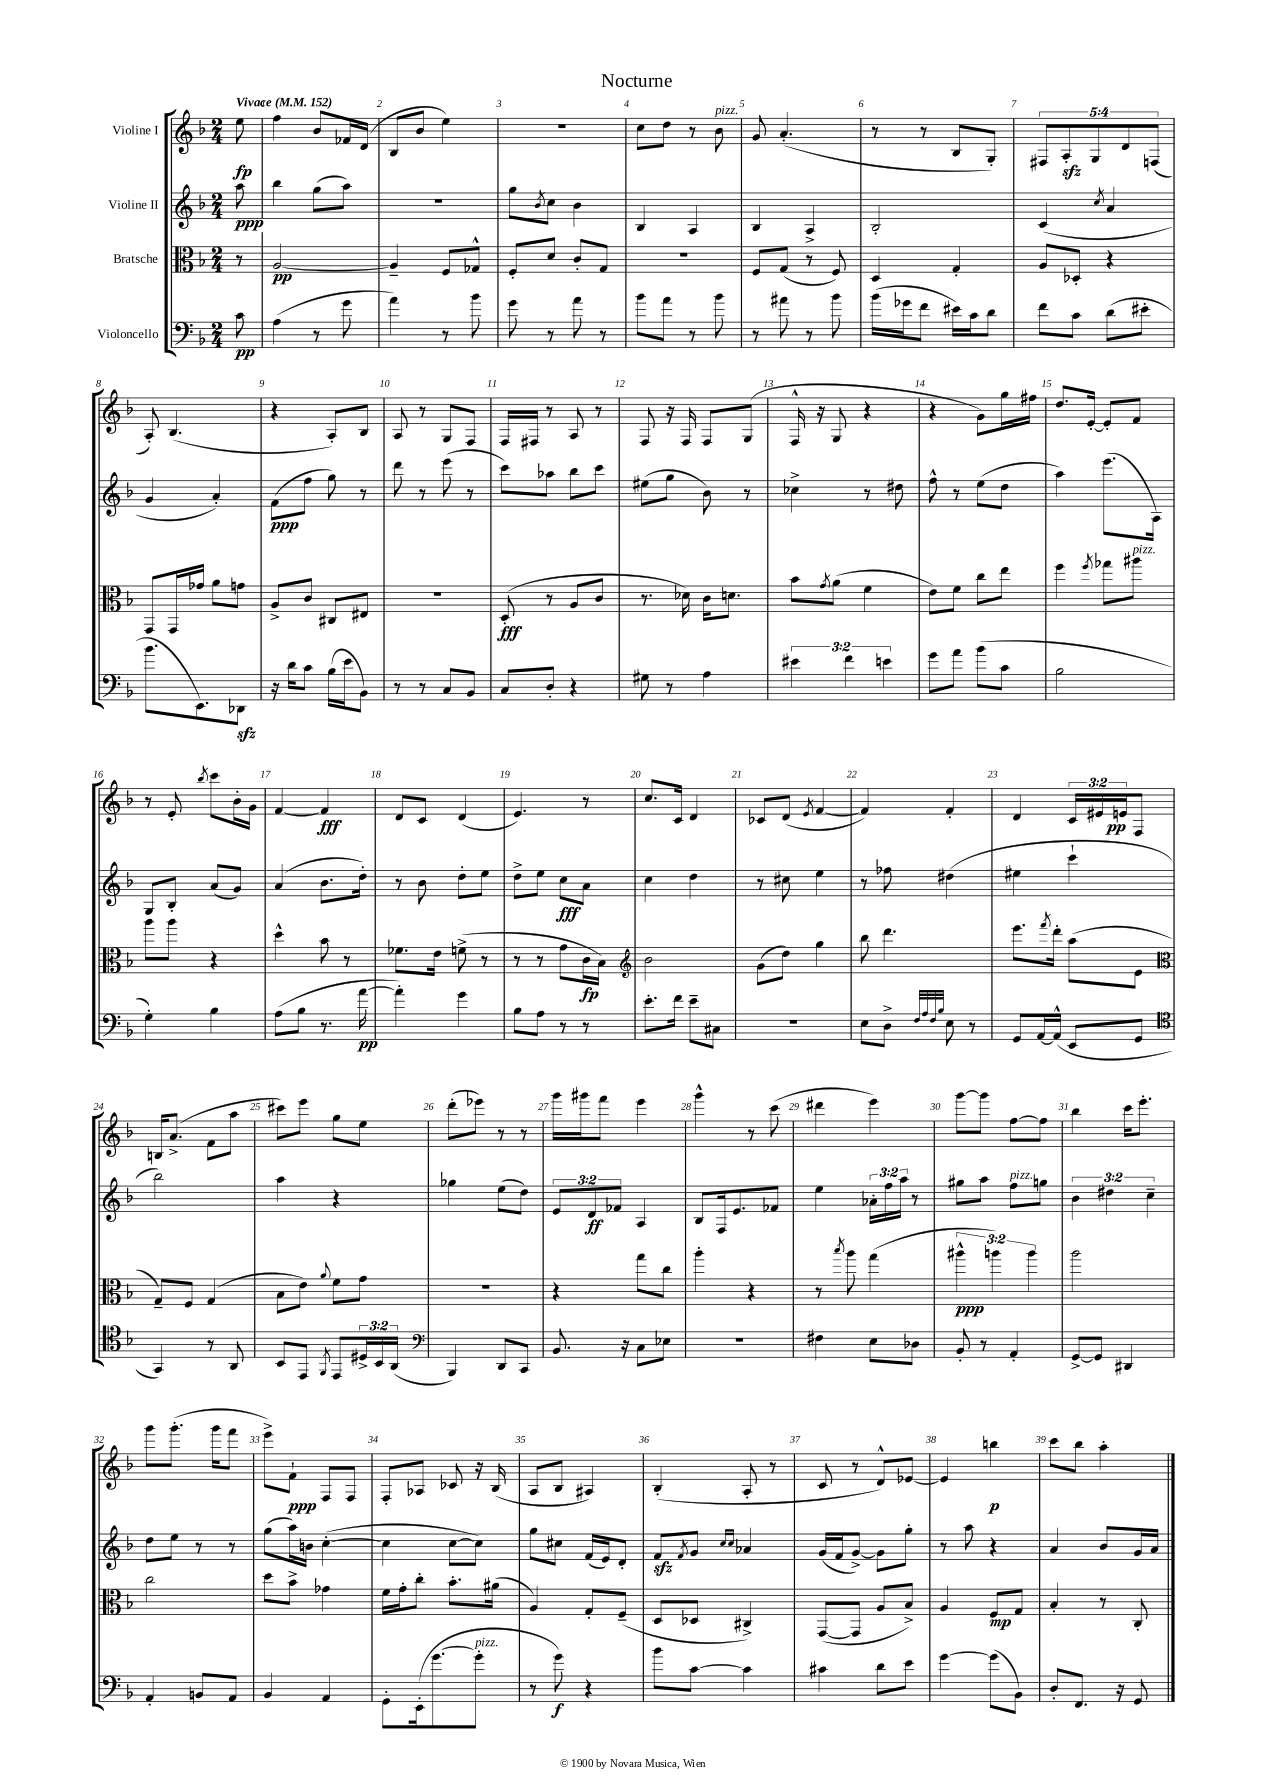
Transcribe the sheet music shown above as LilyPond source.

\header { title = "Nocturne" }
<<
\new StaffGroup <<
\new Staff = "s0" \with { instrumentName = "Violine I" } {
    \clef treble \key f \major \numericTimeSignature \time 2/4 \override Staff.TupletNumber.text = #tuplet-number::calc-fraction-text \partial 8 \tempo "Vivace" 4 = 152
    e''8\fp |
    f''4 bes'8 fes'16 d'16( |
    bes8 bes'8 e''4) |
    r2 |
    c''8 d''8 r8 bes'8^\markup { \italic "pizz." } |
    g'8 a'4.-.( |
    r8 r8 bes8 g8-.) |
    \tuplet 5/4 { fis8 a8-.\sfz g8 d'8 f8( } |
    a8-.) bes4.( |
    r4 a8-.) bes8 |
    a8 r8 g8 f8 |
    f16 fis16 r8 a8 r8 |
    f8 r16 f16 f8 g8( |
    f16-^ r16 g8 r4 |
    r4 g'8) g''16 fis''16 |
    d''8. e'16~-. e'8-. f'8 |
    r8 e'8-. \acciaccatura { bes''8 } c'''8 bes'16-. g'16 |
    f'4~ f'4\fff |
    d'8 c'8 d'4( |
    e'4.) r8 |
    c''8. c'16 d'4 |
    ces'8 d'8( \acciaccatura { e'8 } f'4~ |
    f'4) f'4-. |
    d'4 \tuplet 3/2 { c'16 eis'16 e'16\pp } f8 |
    b16 a'8.->( f'8 a''8 |
    cis'''8) e'''8 g''8 e''8 |
    d'''8-.( ees'''8) r8 r8 |
    g'''16 gis'''16 f'''8 e'''4 |
    g'''4-^ r8 c'''8( |
    dis'''4 e'''4) |
    g'''8~ g'''8 f''8~ f''8 |
    bes''4 c'''16 e'''8.-. |
    g'''8 g'''8.-.( g'''16 f'''8 |
    e'''8->) f'8-!\ppp f8 f8 |
    f8-. aes8 ces'8 r16 bes16( |
    a8 bes8 ais4) |
    bes4-.( a8-. r8 |
    c'8 r8 d'8-^) ees'8~ |
    ees'4 b''4\p |
    c'''8 bes''8 a''4-. \bar "|." |
}
\new Staff = "s1" \with { instrumentName = "Violine II" } {
    \clef treble \key f \major \numericTimeSignature \time 2/4 \override Staff.TupletNumber.text = #tuplet-number::calc-fraction-text \partial 8
    a''8\ppp |
    bes''4 g''8( a''8) |
    r2 |
    g''8 \acciaccatura { bes'8 } c''8 bes'4 |
    bes4 a4 |
    bes4 a4-> |
    bes2-. |
    c'4( \acciaccatura { c''8 } a'4 |
    g'4 a'4-.) |
    f'8\ppp( f''8 g''8) r8 |
    d'''8 r8 e'''8( r8 |
    c'''8) aes''8 bes''8 c'''8 |
    eis''8( g''8 bes'8) r8 |
    ces''4-> r8 dis''8 |
    f''8-^ r8 e''8( d''8 |
    a''4) e'''8.( a16) |
    g8 bes8-. a'8( g'8) |
    a'4( bes'8. d''16-.) |
    r8 bes'8 d''8-. e''8 |
    d''8-> e''8 c''8\fff a'8 |
    c''4 d''4 |
    r8 cis''8 e''4 |
    r8 fes''8 dis''4( |
    eis''4 c'''4-! |
    bes''2) |
    a''4 r4 |
    ges''4 e''8( d''8) |
    \tuplet 3/2 { e'8 d'8\ff fes'8 } a4 |
    bes8 f16 e'8. fes'8 |
    e''4 \tuplet 3/2 { aes'16-. f''16 a''16 } r8 |
    gis''8 a''8 f''8^\markup { \italic "pizz." } g''8 |
    \tuplet 3/2 { bes'4 dis''4 c''4-- } |
    d''8 e''8 r8 r8 |
    g''8( a''16) b'16 c''4~-.( |
    c''4 c''8~ c''8) |
    g''8 cis''8 f'16( e'16) d'8-. |
    f'8\sfz \acciaccatura { f'8 } g'8 \grace { c''16 c''16 } aes'4 |
    g'16( f'16 g'8~->) g'8 g''8-. |
    r8 a''8 r4 |
    a'4 bes'8 g'16 a'16 \bar "|." |
}
\new Staff = "s2" \with { instrumentName = "Bratsche" } {
    \clef alto \key f \major \numericTimeSignature \time 2/4 \override Staff.TupletNumber.text = #tuplet-number::calc-fraction-text \partial 8
    r8 |
    a2~\pp |
    a4-- f8 ges8-^ |
    f8-. d'8 c'8-. g8 |
    r2 |
    f8 g8( r8 f8) |
    d4 g4-. |
    a8 des8-. r4 |
    g,8 g,16 ges'16 a'8 g'8 |
    a8-> c'8 cis8 eis8 |
    R2 |
    d8-.\fff( r8 a8 c'8 |
    r8. des'16) c'16 d'8. |
    bes'8 \acciaccatura { g'8 } a'8( f'4 |
    e'8) f'8 c''8 e''8 |
    f''4 \acciaccatura { f''8 } ges''8 ais''8^\markup { \italic "pizz." } |
    a''8 a''8 r4 |
    d''4-^ bes'8 r8 |
    fes'8. e'16 f'8->( r8 |
    r8 r8 g'8 c'16\fp bes16) |
    \clef treble bes'2 |
    g'8( d''8) g''4 |
    bes''8 d'''4. |
    e'''8. \acciaccatura { f'''8 } d'''16-. a''8( e'8 |
    \clef alto g8--) f8 g4( |
    bes8 e'8) \appoggiatura { a'8 } f'8 g'8 |
    R2 |
    r4 g''8 c''8 |
    a''4-. r4 |
    r8 \acciaccatura { bes''8 } a''8 g''4( |
    \tuplet 3/2 { ais''4-^\ppp a''4) a''4 } |
    a''2 |
    c''2 |
    d''8 bes'8-> ges'4 |
    f'16 g'16-. c''8-. bes'8.-. ais'16( |
    a4) g8-. f8--( |
    d8 des8 cis4->) |
    g,8~( g,8 a8 bes8->) |
    a4 f8\mp g8 |
    bes4-. r8 c8-. \bar "|." |
}
\new Staff = "s3" \with { instrumentName = "Violoncello" } {
    \clef bass \key f \major \numericTimeSignature \time 2/4 \override Staff.TupletNumber.text = #tuplet-number::calc-fraction-text \partial 8
    c'8\pp |
    a4( r8 g'8 |
    a'4) r8 bes'8 |
    g'8 r8 a'8 r8 |
    bes'8 a'8 r8 bes'8 |
    r8 ais'8 r8 bes'8 |
    bes'16( ges'16 f'8 eis'16) c'16 d'8 |
    f'8 c'8 d'8( eis'8-. |
    bes'8. e,8.) des,8\sfz |
    r16 d'16 c'8 bes16( e'16 bes,8) |
    r8 r8 c8 bes,8 |
    c8 d8-. r4 |
    gis8 r8 a4 |
    \tuplet 3/2 { eis'4 f'4 e'4 } |
    g'8 a'8 bes'8( c'8 |
    bes2 |
    g4-.) bes4 |
    a8( bes8 r8. a'16~\pp |
    a'4-.) g'4 |
    bes8 a8 r8 r8 |
    e'8.-. f'16 e'8-- cis8 |
    R2 |
    e8 d8-> \grace { f32 a32 f32 bes32 } e8 r8 |
    g,8 a,16~ a,16-^( e,8 g,8 |
    \clef tenor g,4) r8 a,8 |
    bes,8 e,8 \acciaccatura { f,8 } e,8 \tuplet 3/2 { dis16-> bes,16 a,16( } |
    \clef bass bes,,4) d,8 c,8 |
    bes,8. r16 c8 ees8 |
    R2 |
    fis4 e8 des8 |
    bes,8-. r8 a,4-. |
    g,8~-> g,8 dis,4 |
    a,4-. b,8 a,8 |
    bes,4 a,4 |
    g,8-. e,16-.( g'8.~ g'8-.^\markup { \italic "pizz." } |
    r8 g'8\f) r4 |
    bes'8 c'8~ c'4 |
    cis'4 d'8 e'8 |
    g'4~ g'8( bes,8) |
    d8-. f,8. r16 g,8 \bar "|." |
}
>>
>>
\layout { \context { \Score \override BarNumber.break-visibility = ##(#f #t #t) barNumberVisibility = #all-bar-numbers-visible } }
